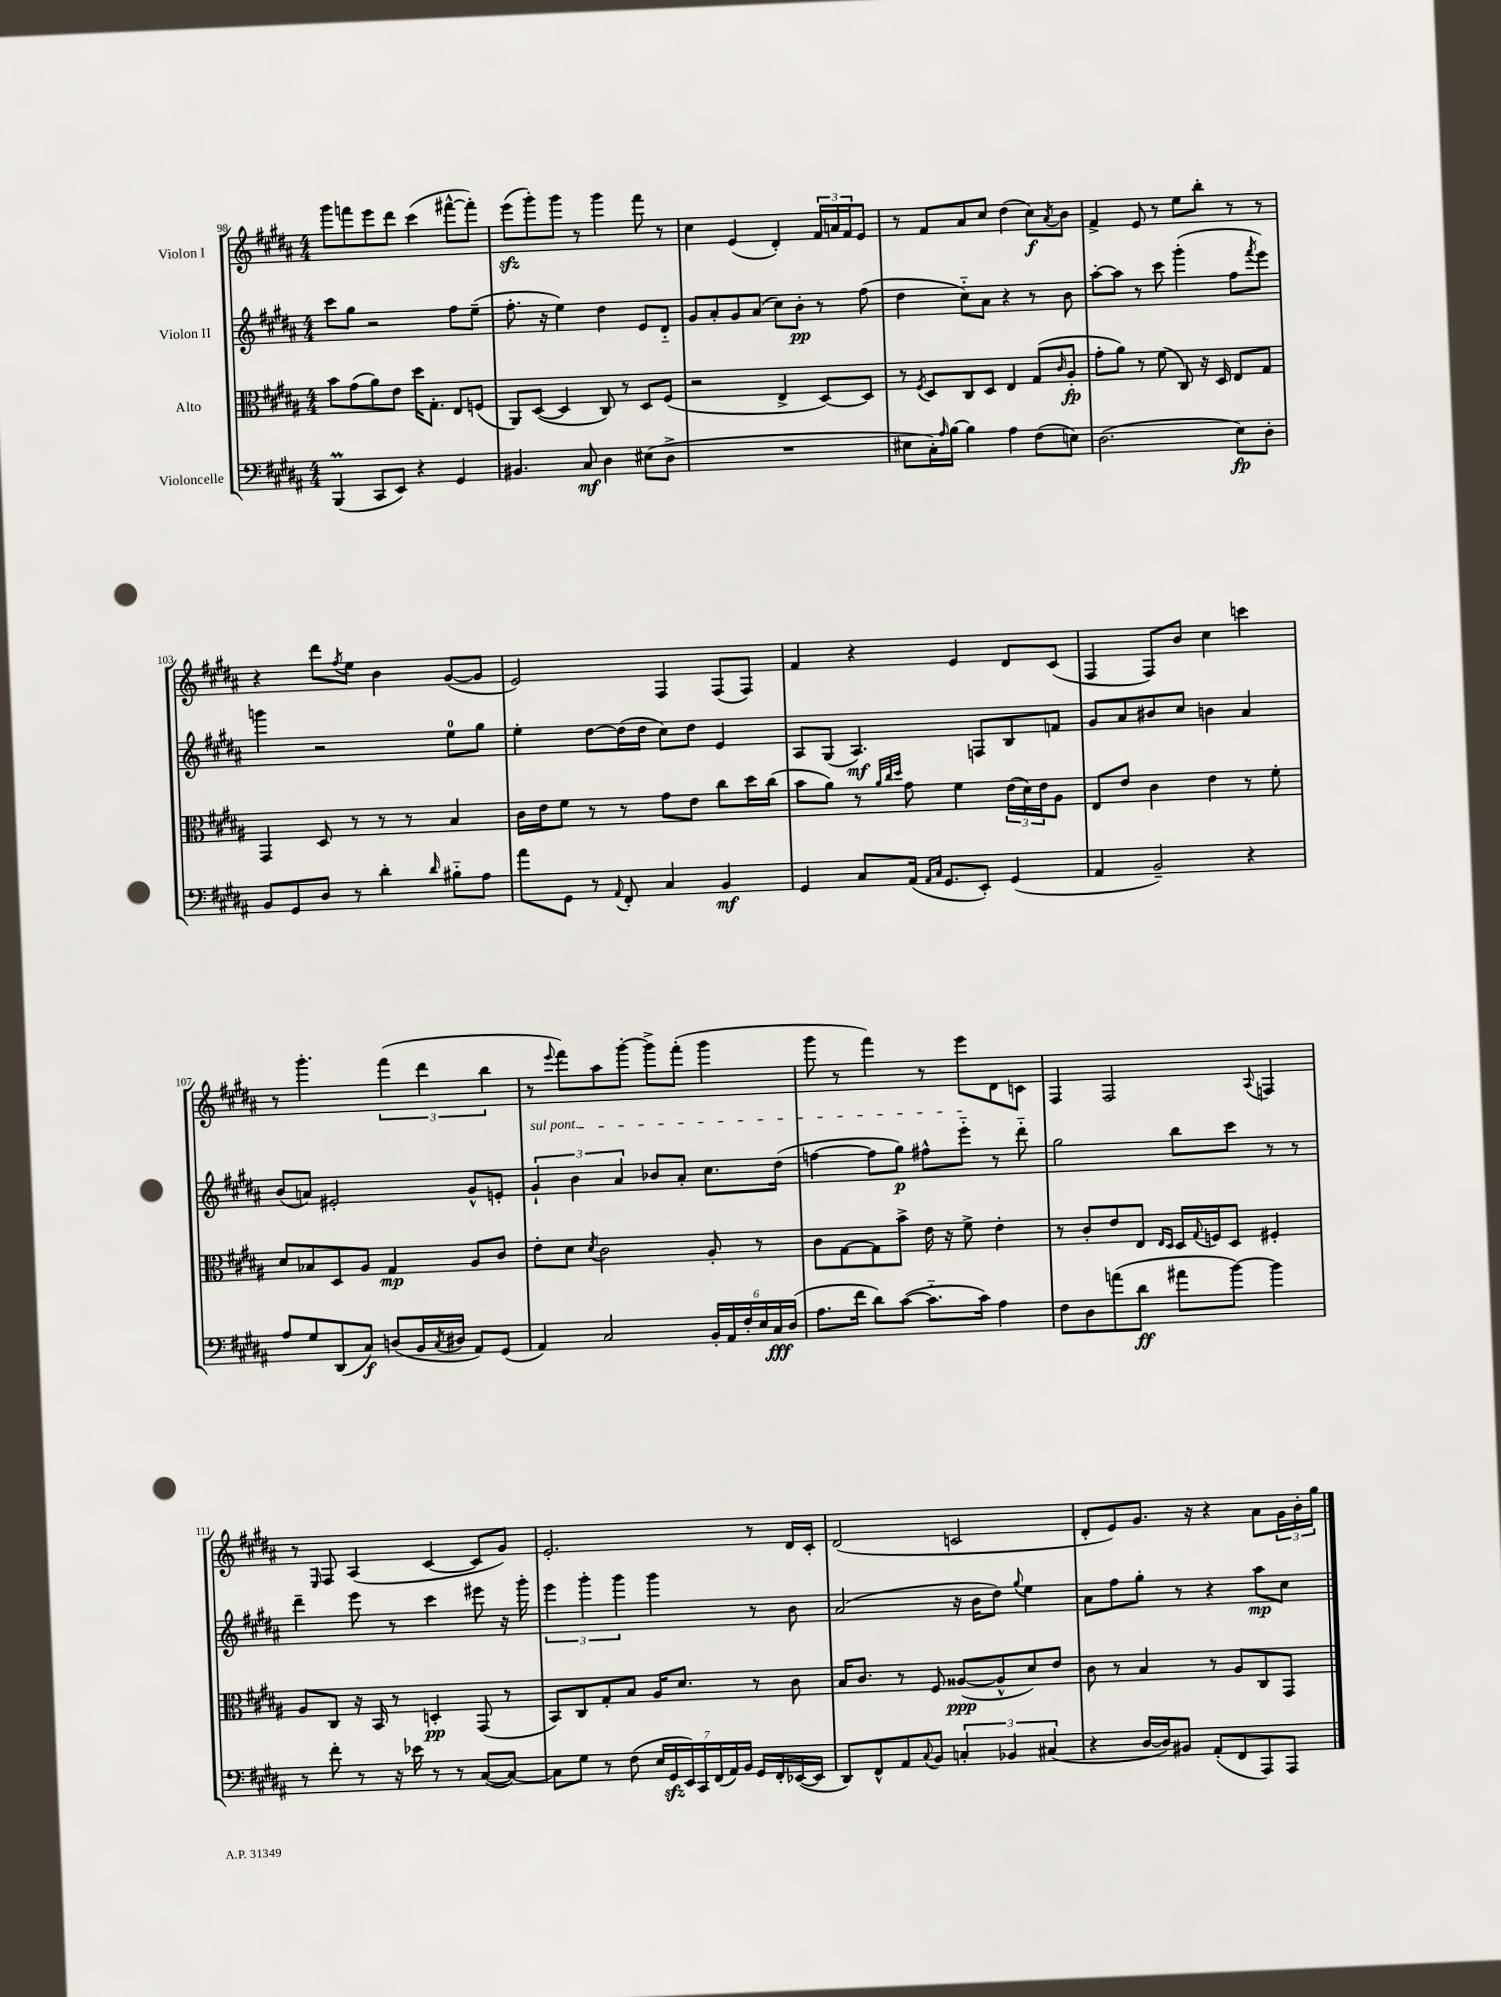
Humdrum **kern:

**kern	**kern	**kern	**kern
*staff4	*staff3	*staff2	*staff1
*clefF4	*clefC3	*clefG2	*clefG2
*k[f#c#g#d#a#]	*k[f#c#g#d#a#]	*k[f#c#g#d#a#]	*k[f#c#g#d#a#]
*M4/4	*M4/4	*M4/4	*M4/4
(4BBB	8b	8ccc#	8ggg#
.	(8g#	8gg#	8fff
8CC#	8a#)	2r	8eee
8EE)	8e	.	8ddd#
4r	16dd#	.	(4ccc#
.	8.G#'	.	.
4GG#	8E	8ff#	[8fff#^^
.	(8F	(8ee~	8fff#'])
=	=	=	=
4.BB#	8AA#)	8.ff#'	(8eee
.	([8D#	.	8ggg#')
.	.	16r	.
.	4D#]	4ee)	8ggg#
8C#	.	.	8r
4D#	8C#)	4dd#	4ggg#
.	8r	.	.
(8E#	8D#	8e	8fff#
8D#^	(8F#	8d#'~	8r
=	=	=	=
1r	2r	8g#	4cc#
.	.	8a#'	.
.	.	8g#	(4e
.	.	(8a#	.
.	4E^	8cc#)	4d#')
.	.	8b'	.
.	[8D#)	8r	24f#
.	.	.	24a
.	.	.	24f#
.	8D#]	(8ff#	8e
=	=	=	=
8E#	8r	4dd#	8r
.	8qF#	.	.
16C#')	8D#	.	8f#
16qqA#	.	.	.
[16B	.	.	.
4B]	8C#	8cc#'~)	8a#
.	8D#	8a#	8cc#
4A#	4E	4r	(4dd#
(8F#	(8G#	8r	8cc#)
.	16qqc#	.	8qa#
8E)	8A#'	8b	8b
=	=	=	=
(2.D#	8g#'	[8aa#'	4f#^
.	8a#)	8aa#]	.
.	8r	8r	8e
.	(8f#	8ccc#	8r
.	8C#)	(4ggg#'	8ee
.	16r	.	8bb'
.	16D#	.	.
8E)	8E	8ff#	8r
.	.	8qfff#	.
8D#'	8G#	8eee)	8r
=	=	=	=
8BB	4GG#	4ggg	4r
8GG#	.	.	.
8D#	8D#	2r	8ddd#
.	.	.	8qff#
8r	8r	.	8ee
4d#'	8r	.	4b
.	8r	.	.
16qqd#	.	.	.
8B#'~	4B	8ee	([8g#
8A#	.	8gg#	8g#]
=	=	=	=
8a#	16c#	4ee'	2e)
.	16e	.	.
8GG#	8f#	.	.
8r	8r	[8dd#	.
8qqAA#	.	.	.
8FF#'	8r	(16dd#]	.
.	.	16dd#	.
4C#	8g#	8cc#)	4F#
.	8e	8dd#	.
4BB	8cc#	4e	(8F#
.	16dd#	.	8F#)
.	(16cc#	.	.
=	=	=	=
4GG#	8b	8A#	4f#
.	8a#)	(8G#	.
8C#	8r	4.A#)	4r
.	32qqa#	.	.
.	32qqcc#	.	.
.	32qqdd#	.	.
(16AA#	8g#	.	.
16qqAA#	.	.	.
16qqC#	.	.	.
8.GG#	.	.	.
.	4f#	.	4e
8EE')	.	8F	.
(4GG#	(24e	8B	8d#
.	24d#)	.	.
.	24e	.	.
.	8A#	8f	(8c#
=	=	=	=
4AA#	8E	8g#	4F#
.	8e	8a#	.
2BB~)	4c#	8b#	8F#)
.	.	8cc#	8b
.	4e	4b	4cc#
4r	8r	4a#	4ccc
.	8f#'	.	.
=	=	=	=
8A#	8d#	(8b	8r
8G#	8B-	8a)	4.ggg#'
(8DD#	8D#	2e#'	.
8C#)	8A#	.	.
(8D	4G#	.	(6fff#
16BB	.	.	.
.	.	.	6ddd#
8qC#	.	.	.
16D#	.	.	.
8AA#)	8A#	8g#^^	.
.	.	.	6bb
(8GG#	8c#	8e'	.
=	=	=	=
4AA#)	8e'	6g#`	8r
.	.	.	8qqeee
.	8d#	.	8fff#)
.	.	6b	.
.	8qd#	.	.
2C#	2c#	.	8aa#
.	.	6a#	.
.	.	.	[8ggg#'
.	.	8b-	8ggg#^]
.	.	8a#'	(8fff#'
24BB'	8A#'	8.cc#	4ggg#
24AA#	.	.	.
24F#'	.	.	.
24E	8r	.	.
24C#	.	.	.
.	.	(16dd#	.
(24D#	.	.	.
=	=	=	=
8.A#	8c#	[4ff	8ggg#
.	[8G#	.	8r
16f#	.	.	.
8d#)	8G#]	8ff]	4fff#)
([8c#	8b^	8gg#)	.
8.c#'~]	16e	8ff#^^	8r
.	16r	.	.
.	8f#^	8eee'~	8eee
16c#)	.	.	.
4A#	4e'	8r	8d#
.	.	8ddd#'~	8c
=	=	=	=
8F#	8r	2gg#	4F#
8D#	8c#'	.	.
(8a	8e	.	2F#
8d#	8E	.	.
.	16qqE	.	.
.	16qqD#	.	.
8a#	16D#	8bb	.
.	8qqG#	.	.
.	16F	.	.
[8b)	8D#	8ccc#	.
.	.	.	8qqA#
4b]	4F#'	8r	4F
.	.	8r	.
=	=	=	=
8r	8A#	4ddd#~	8r
.	.	.	16qqE
8f#'	8C#	.	8F#
8r	16r	8eee	(4A#
.	16BB	.	.
16r	8r	8r	.
16e-	.	.	.
8r	4D'	4ccc#	[4c#
8r	.	.	.
([8C#	(8GG#	8eee#	8c#]
8C#_)	8r	16r	8g#)
.	.	16ggg#'	.
=	=	=	=
8C#]	8BB)	6eee	2.e'
8G#	8C#	.	.
.	.	6ggg#'	.
8r	8G#'	.	.
.	.	6ggg#	.
(8F#	8B	.	.
28E	16A#	4ggg#	.
28GG#	.	.	.
.	8.d#	.	.
28EE)	.	.	.
28CC#	.	.	.
(28FF#	.	.	.
28AA#)	.	.	.
28BB	.	.	.
16GG#	8r	8r	8r
16FF#'	.	.	.
([16EE-	8c#	8b	16d#
16EE-]	.	.	16c#'
=	=	=	=
8DD#)	16B	(2a#	(2d#
.	8.c#	.	.
8FF#^^	.	.	.
8AA#	8r	.	.
8qqC#	.	.	.
8BB	8F#	.	.
6C'	([8A##	16r	2c
.	.	16b	.
.	8A##^^]	8dd#)	.
6BB-	.	.	.
.	.	8qqgg#	.
.	8d#)	4ee	.
(6C#	.	.	.
.	8e	.	.
=	=	=	=
4r	8c#	8a#	8d#'
.	8r	8ff#	8e)
[16D#	4B	8gg#'	8.g#
16D#])	.	.	.
8BB#	.	8r	.
.	.	.	16r
(8AA#'	8r	4r	4r
8FF#	8A#	.	.
8AAA#)	8C#	8aa#	8a#
8AAA#	8GG#	8cc#	24g#
.	.	.	24b'
.	.	.	24gg#
==	==	==	==
*-	*-	*-	*-
